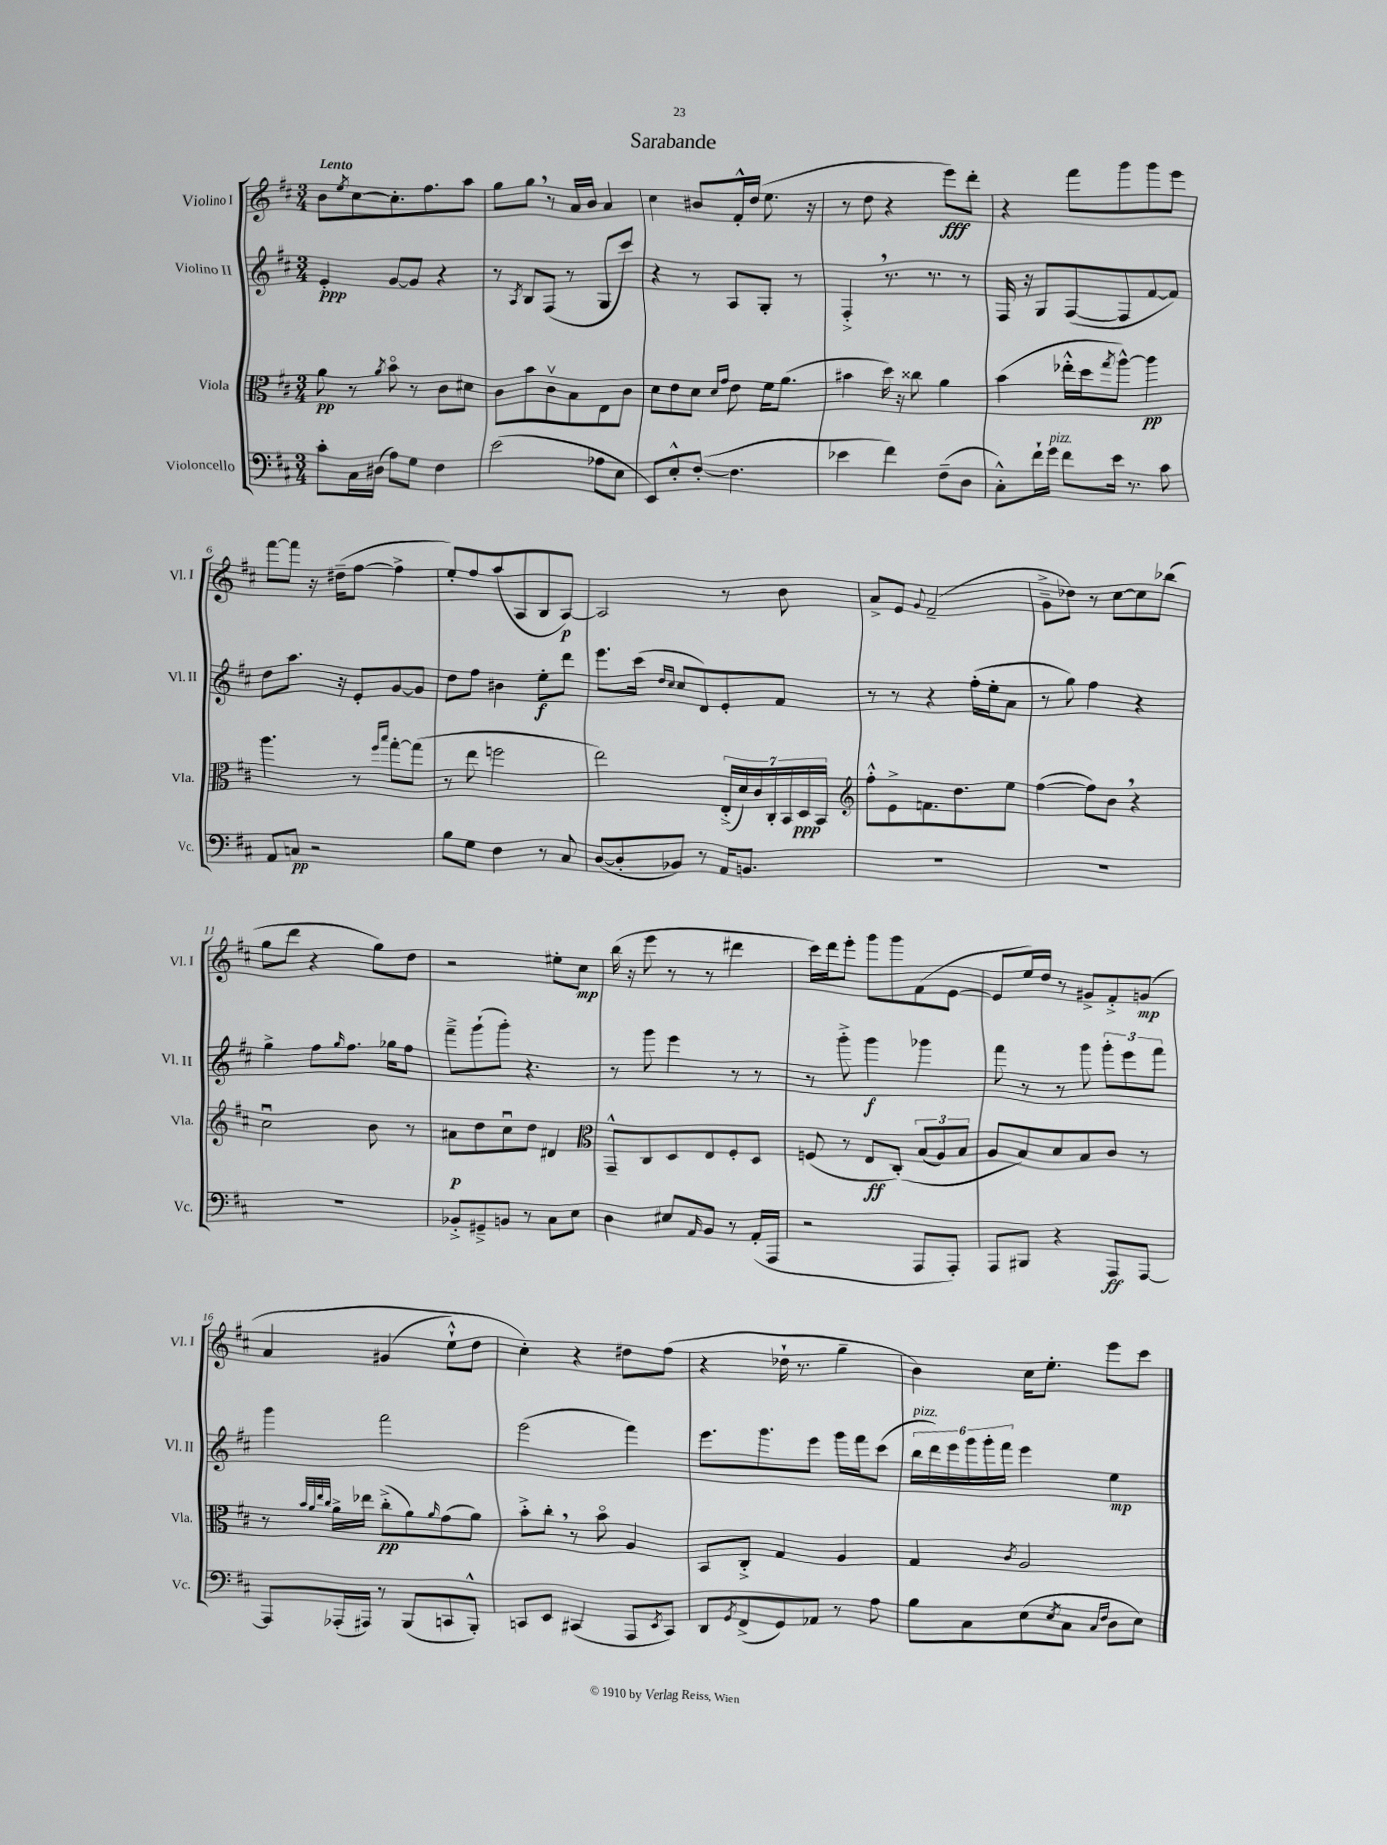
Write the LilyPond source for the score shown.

\header { title = "Sarabande" }
<<
\new StaffGroup <<
\new Staff = "s0" \with { instrumentName = "Violino I" shortInstrumentName = "Vl. I" } {
    \clef treble \key d \major \numericTimeSignature \time 3/4 \tempo "Lento"
    b'8 \acciaccatura { e''8 } cis''8~ cis''8.-. fis''8. a''8 |
    g''8 g''8 \breathe r8 a'16 b'16 a'4 |
    cis''4 bis'8 fis'16-.-^ d''16( e''8. r16 |
    r8 d''8 r4 e'''8\fff) d'''8-. |
    r4 fis'''8 g'''8 g'''8 e'''8 |
    fis'''8~ fis'''8 r16 dis''16--( fis''8~ fis''4-> |
    e''8-.) fis''8 a''8( a8 b8 a8~\p) |
    a2 r8 b'8 |
    a'8-> e'8 \appoggiatura { g'8 } fis'2--( |
    g'8---> des''8) r8 cis''8~ cis''8 bes''8( |
    g''8 d'''8 r4 g''8) d''8 |
    r2 eis''8-. cis''8\mp |
    b''16( r16 e'''8 r8 r8 dis'''4 |
    cis'''16) d'''16 e'''8-. g'''8 g'''8 fis'8( e'8~ |
    e'8 e''16) d''16 r8 gis'8-> fis'8-.-> g'8\mp\( |
    a'4 gis'4( e''8-!-^) d''8 |
    cis''4-.\) r4 dis''8 fis''8( |
    r4 des''16-! r8. g''4-- |
    b'4) cis''16 e''8.-. e'''8 cis'''8 \bar "|." |
}
\new Staff = "s1" \with { instrumentName = "Violino II" shortInstrumentName = "Vl. II" } {
    \clef treble \key d \major \numericTimeSignature \time 3/4
    e'4-.\ppp g'8~ g'8 r4 |
    r8 \acciaccatura { a8 } b8 fis8( r8 g8 cis'''8) |
    r4 r8 a8 g8-. r8 |
    fis4-.-> \breathe r8. r8. r8 |
    fis16 r16 g8 fis8~( fis8 fis'8~ fis'8) |
    d''8 a''8. r16 e'8-. g'8~ g'8 |
    d''8 fis''8 bis'4 e''8-.\f d'''8 |
    e'''8. cis'''16( \grace { d''16 cis''16 } cis''8 d'8) e'8-. fis'8 |
    r8 r8 r4 fis''16-.( e''16-. a'8 |
    r8 g''8) fis''4 r4 |
    g''4-> fis''8 \grace { g''16 } fis''8. ges''16 fis''8 |
    fis'''8---> g'''8-!( g'''8-.) r4. |
    r8 g'''8 e'''4 r8 r8 |
    r8 g'''8-.-> g'''4\f ges'''4 |
    fis'''8 r8 r8 g'''8 \tuplet 3/2 { g'''8-. e'''8 fis'''8 } |
    g'''4 fis'''2 |
    e'''2( fis'''4) |
    e'''8. g'''8. e'''8 g'''16 fis'''16 cis'''8( |
    \tuplet 6/4 { b''16^\markup { \italic "pizz." } d'''16) e'''16 g'''16 g'''16-. fis'''16 } e'''4 e''4\mp \bar "|." |
}
\new Staff = "s2" \with { instrumentName = "Viola" shortInstrumentName = "Vla." } {
    \clef alto \key d \major \numericTimeSignature \time 3/4
    a'8\pp r8 \acciaccatura { a'8 } b'8\flageolet r8 cis'8 dis'8 |
    cis'8 b'8 cis'8\upbow b8 e8 cis'8 |
    d'8 e'8 d'8 \grace { d'16 g'16 } e'8 fis'16 a'8.( |
    bis'4 d''16) r16 cisis''8 a'4 |
    b'4( ees''16-.-^ d''16 \acciaccatura { g''8 } a''8~-^) a''4\pp |
    a''4. r8 \grace { fis''16 b''16 } g''8~-. g''8( |
    r8 e''8 f''2 |
    e''2) \tuplet 7/4 { e16-.->( d'16) cis'16 cis16-. b,16 d16\ppp b,16 } |
    \clef treble fis''8-.-^ e'8-> f'8. d''8. e''8 |
    fis''4~( fis''8) b'8 \breathe r4 |
    cis''2\downbow b'8 r8 |
    ais'8\p d''8 cis''8\downbow d''8 dis'4 |
    \clef alto g,8---^ cis8 d8 e8 fis8-. d8 |
    f8( r8 e8\ff cis8-.)\( \tuplet 3/2 { b8( a8) b8 } |
    a8 b8\) d'8 b8 cis'8 r8 |
    r8 \grace { b'32 a'32 e''32 cis''32 } a'16-> ees''16 cis''8-.->\pp( a'8) \grace { a'16 } g'8( a'8) |
    b'8-.-> cis''8-. \breathe r8 b'8\flageolet a4 |
    b,8 cis8-.-> g4 a4 |
    g4 \acciaccatura { cis'8 } a2 \bar "|." |
}
\new Staff = "s3" \with { instrumentName = "Violoncello" shortInstrumentName = "Vc." } {
    \clef bass \key d \major \numericTimeSignature \time 3/4
    cis'8-. cis16 dis16( a8) g8 fis4 |
    e'2( aes8 e8 |
    e,8) e8-.-^ fis8~-.( fis4. |
    ees'4 fis'4) fis8--( d8 |
    cis8-.-^) fis'16-! g'16^\markup { \italic "pizz." } fis'8 e'16 r8. cis'8 |
    a,8 c8\pp r2 |
    b8 g8 fis4 r8 cis8 |
    d8~( d8-. bes,8) r8 a,16 b,8. |
    R2. |
    R2. |
    R2. |
    bes,8-.-> gis,8---> b,8 r8 cis8 e8 |
    d4 eis8 \grace { a,16 } b,8 r8 a,16-.( a,,16 |
    r2 a,,8 a,,8-.) |
    a,,8 bis,,8 r4 a,,8\ff a,,8~ |
    a,,8 aes,,16-.( ais,,16) r8 b,,8( c,8 b,,8-.-^) |
    c,8 e,8 cis,4( a,,8 \acciaccatura { e,8 } cis,8) |
    d,8 \acciaccatura { g,8 } fis,8->( g,8) aes,8 r8 a8 |
    b8 cis8 e8( \acciaccatura { e8 } cis8 \grace { cis16 fis16 } d8 e8) \bar "|." |
}
>>
>>
